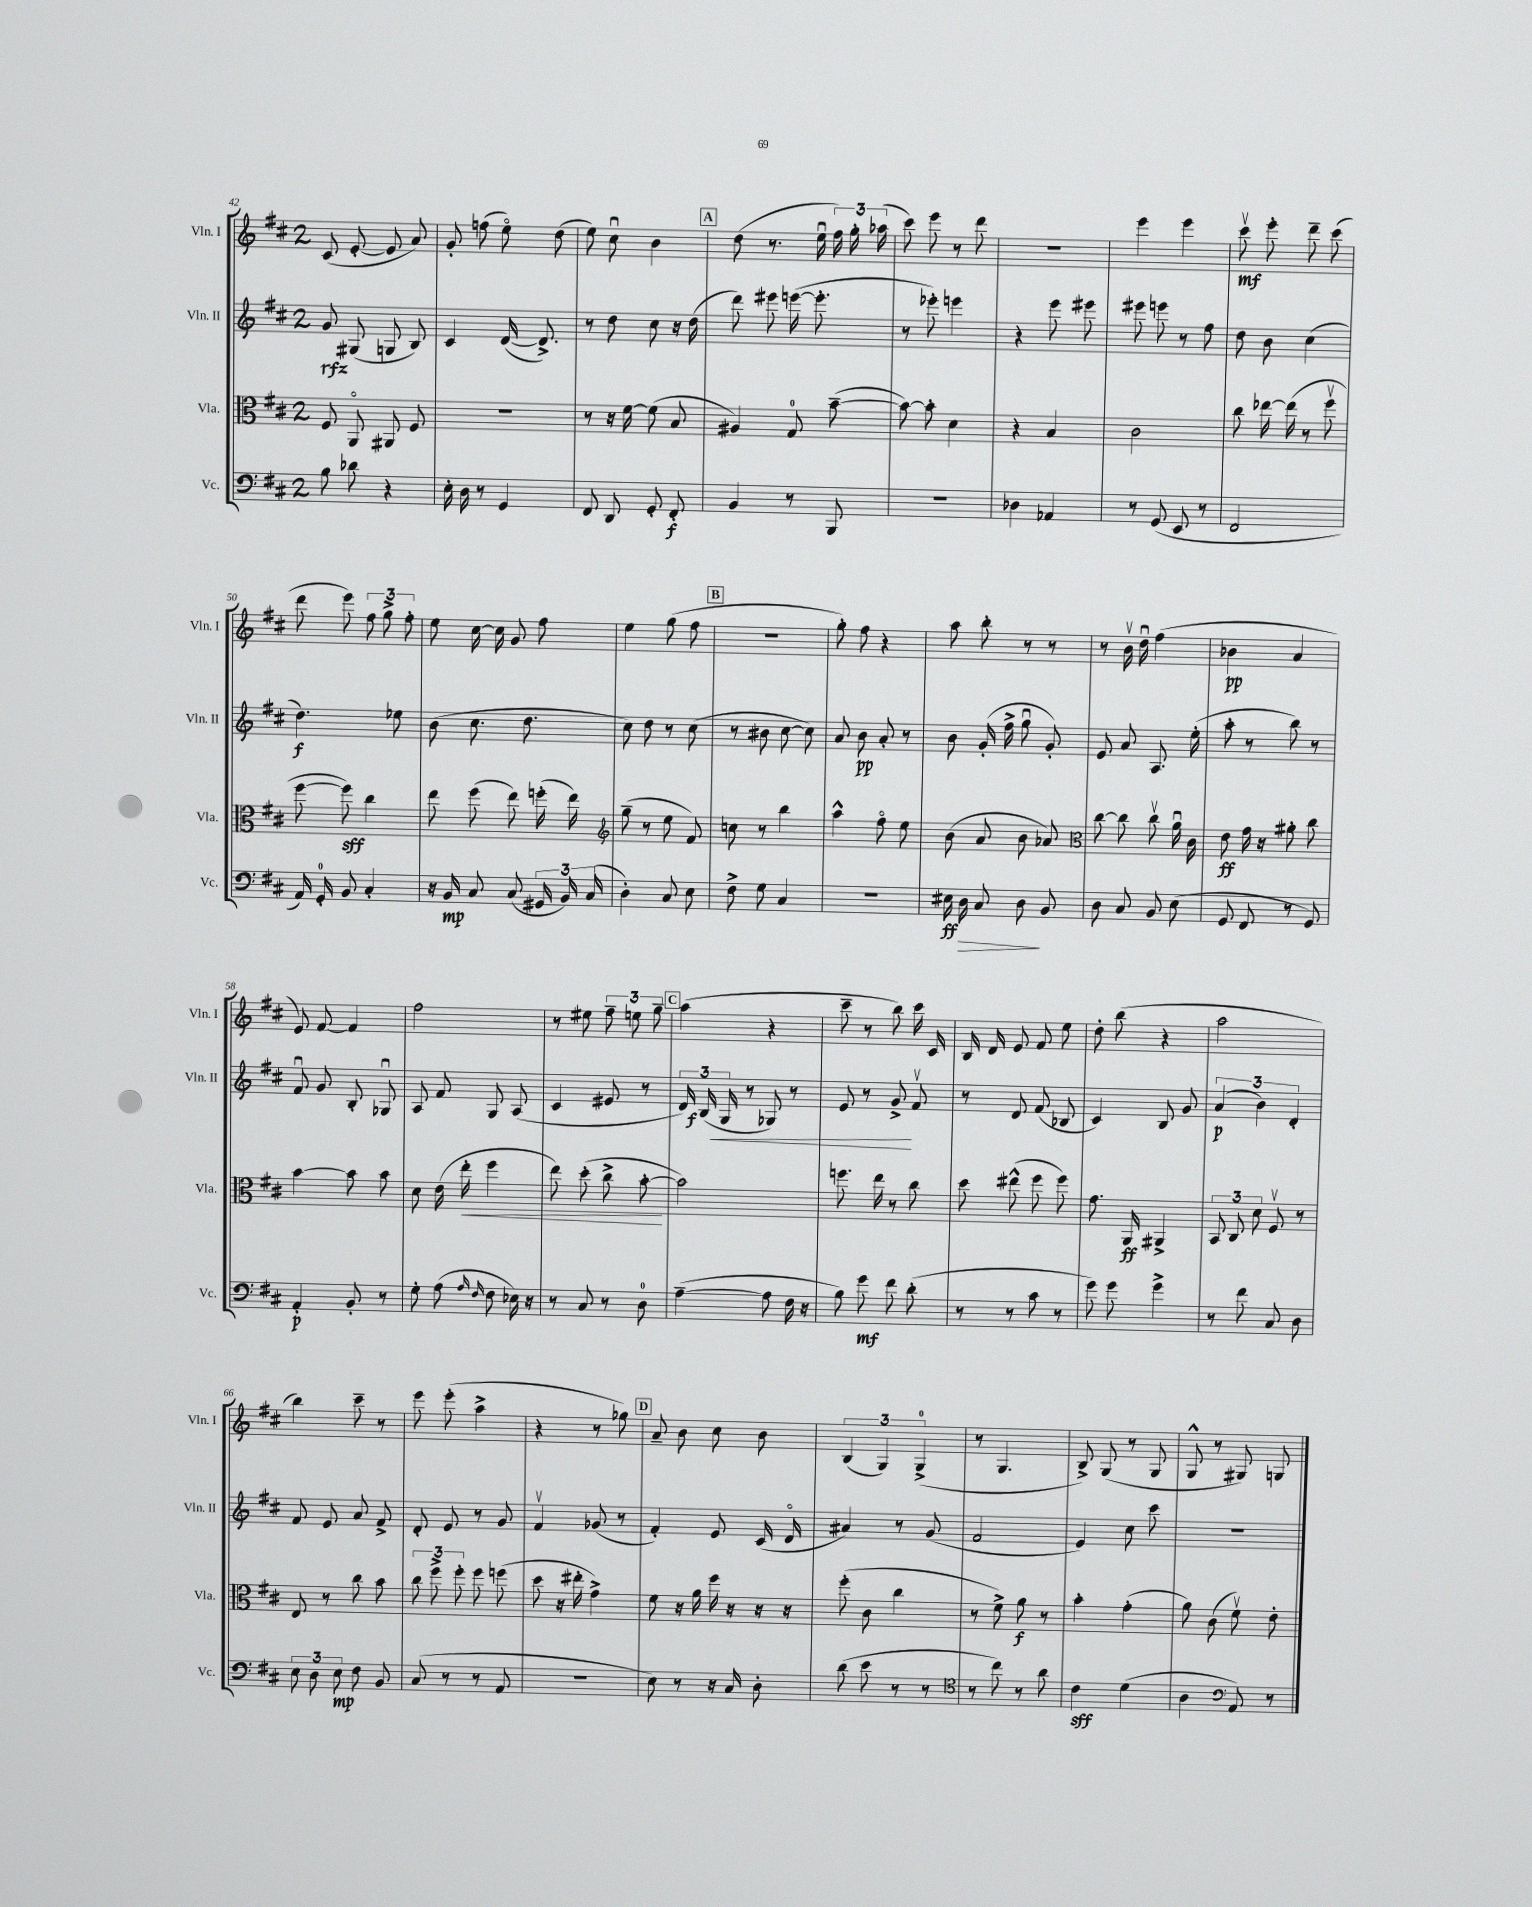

**kern	**kern	**kern	**kern
*staff4	*staff3	*staff2	*staff1
*clefF4	*clefC3	*clefG2	*clefG2
*k[f#c#]	*k[f#c#]	*k[f#c#]	*k[f#c#]
*M2/4	*M2/4	*M2/4	*M2/4
8B	8F#	8g	(8c#
8d-	8AAo	(8G#	[8e'
4r	8AA#	8G	8e]
.	8F#	8B)	8a)
=	=	=	=
16E'	2r	4c#	8g'
16D	.	.	.
8r	.	.	(8ff
4GG	.	([16d	8eeo)
.	.	8.d^])	.
.	.	.	(8dd
=	=	=	=
8FF#	8r	8r	8ee)
8DD	16r	8dd	8cc#u
.	[16f#	.	.
8GG'	(8f#]	8cc#	4b
8FF#'	8B	16r	.
.	.	(16dd	.
=	=	=	=
4BB	4A#)	8ddd)	(8dd
.	.	8eee#	8.r
8r	8G	([16eee	.
.	.	8.eee']	16eeu
8BBB	([8b~	.	24ff#)
.	.	.	24gg'
.	.	.	(24aa-
=	=	=	=
2r	8b_)	8r	8ccc#)
.	8b']	8eee-')	8eee
.	4d	4eee	8r
.	.	.	8ddd
=	=	=	=
4D-	4r	4r	2r
4AA-	4B	8eee	.
.	.	8eee#	.
=	=	=	=
8r	2c#	8eee#	4eee
(8GG	.	8eee	.
8EE	.	8r	4eee
8r	.	8ff#	.
=	=	=	=
2FF#	8cc#	8dd	8ccc#v
.	[16ee-	8b	8eee'
.	(16ee-]	.	.
.	8r	(4cc#	8ddd~
.	8ff#v	.	(8ccc#
=	=	=	=
16AA)	[8ff#	4.dd)	8ddd
16GG'	.	.	.
8BB	8ff#])	.	8eee)
4C#'	4cc#	.	12ff#
.	.	.	12gg^
.	.	8ee-	.
.	.	.	12ff#'
=	=	=	=
16r	8ee	(8b	8ee
16BB	.	.	.
8C#	(8ff#	8.cc#	[16cc#
.	.	.	16cc#]
(8C#	8ee)	.	8g
.	.	8.dd	.
24GG#	(16ff'	.	8ff#
24BB)	.	.	.
.	16ee)	.	.
(24C#	.	.	.
=	=	=	=
*	*clefG2	*	*
4D')	(8gg~	8cc#)	4ee
.	8r	8dd	.
8C#	8ee	8r	(8gg
8E	8f#)	(8cc#	8ff#
=	=	=	=
8F#^	8cc	8r	2r
8G	8r	8b#	.
4C#	4bb	[8cc#	.
.	.	8cc#])	.
=	=	=	=
2r	4aa^^	8a	8gg')
.	.	8b	8ff#
.	8ff#o	8a'	4r
.	8ee	8r	.
=	=	=	=
16E#	(8b	8b	8aa
16D	.	.	.
8C#	8a	(16g'	8bb'
.	.	16ff#^	.
8D	8b	8ggu	8r
8BB	8a-)	8g')	8r
=	=	=	=
*	*clefC3	*	*
8D	[8cc#	8e	8r
8C#	8cc#]	8a	16bv
.	.	.	16ddu
8BB	8cc#v	8.A	(4ff#
(8E	16au	.	.
.	16c#	(16ee'	.
=	=	=	=
8GG	8e	8aa'	4b-
8FF#	16g	8r	.
.	16r	.	.
8r	8a#'	8bb)	4a
8GG)	8cc#	8r	.
=	=	=	=
4AA'	[4b	8f#u	8e)
.	.	8g	[8f#
8BB'	8b]	8B'	4f#]
8r	8b	8G-u	.
=	=	=	=
8G'	8d	8A	2ff#
(8A	(16e	8f#	.
.	16ee'	.	.
16qqA	.	.	.
16qqF#	.	.	.
8F#	4ff#	8G	.
16E-)	.	(8A	.
16r	.	.	.
=	=	=	=
8r	8ee)	4c#	8r
8C#	(8dd'	.	8ee#
8r	8cc#^	8e#	12ff#~
.	.	.	12ee
8D	[8b'	8r	.
.	.	.	12gg~
=	=	=	=
([4A~	2b])	24d)	(4aa
.	.	(24B	.
.	.	24G	.
.	.	8r	.
8A]	.	8G-)	4r
16F#	.	8r	.
16r	.	.	.
=	=	=	=
8B)	8.ff	8e	8ccc#~
8g	.	8r	8r
.	16ee	.	.
8f#	8r	8g^	8bb)
(8d'	8cc#	8f#v	16ccc#
.	.	.	16c#
=	=	=	=
8r	8dd	8r	16B
.	.	.	16d
8r	(8ee#^^	8d	8e
8c#	8ff#	(8f#	8f#
8r	8ff#)	8B-	8ee
=	=	=	=
8g)	8.g	4c#)	8dd'
8g	.	.	(8bb
.	16AA	.	.
4g^	4AA#^	8B	4r
.	.	8g	.
=	=	=	=
8r	12BB	(6a	2aa
.	12C#	.	.
8f#	.	.	.
.	12d	6b)	.
8C#	8F#v	.	.
.	.	6d'	.
8D	8r	.	.
=	=	=	=
12E	8E	8f#	4bb)
12D	.	.	.
.	8r	8e	.
12E	.	.	.
8F#	8cc#	8a	8ccc#~
8BB	8b	8f#^	8r
=	=	=	=
(8C#	12cc#	8d'	8eee
.	12ff#^	.	.
8r	.	8e	(8eee'
.	12ff#'	.	.
8r	8ff#	8r	4aa^
8AA	(8ff	8g	.
=	=	=	=
2r	8dd	4f#v	4r
.	16r	.	.
.	16ee#'	.	.
.	4g^)	(8g-	8r
.	.	8r	8gg-)
=	=	=	=
8E)	8f#	4f#')	8a~
8r	16r	.	8b
.	16a	.	.
16r	16ff#	8e	8cc#
16C#	16r	.	.
8D'	16r	(16c#	8b
.	16r	16do	.
=	=	=	=
(8d	(8ff#'	4a#)	(6B
8e	8c#	.	.
.	.	.	6G)
8r	4cc#	8r	.
.	.	.	(6G^
8r	.	(8g	.
=	=	=	=
*clefC4	*	*	*
8r	8r	2f#	8r
8cc#)	8f#^)	.	4.G
8r	8a	.	.
8a	8r	.	.
=	=	=	=
4c#	4b'	4e)	8B^)
.	.	.	(8G
(4d	(4g'	8cc#	8r
.	.	8ccc#	8G
=	=	=	=
4A	8a)	2r	8G^^
.	(8c#	.	8r
*clefF4	*	*	*
8AA)	8f#v)	.	8G#)
8r	8e'	.	8G
==	==	==	==
*-	*-	*-	*-
